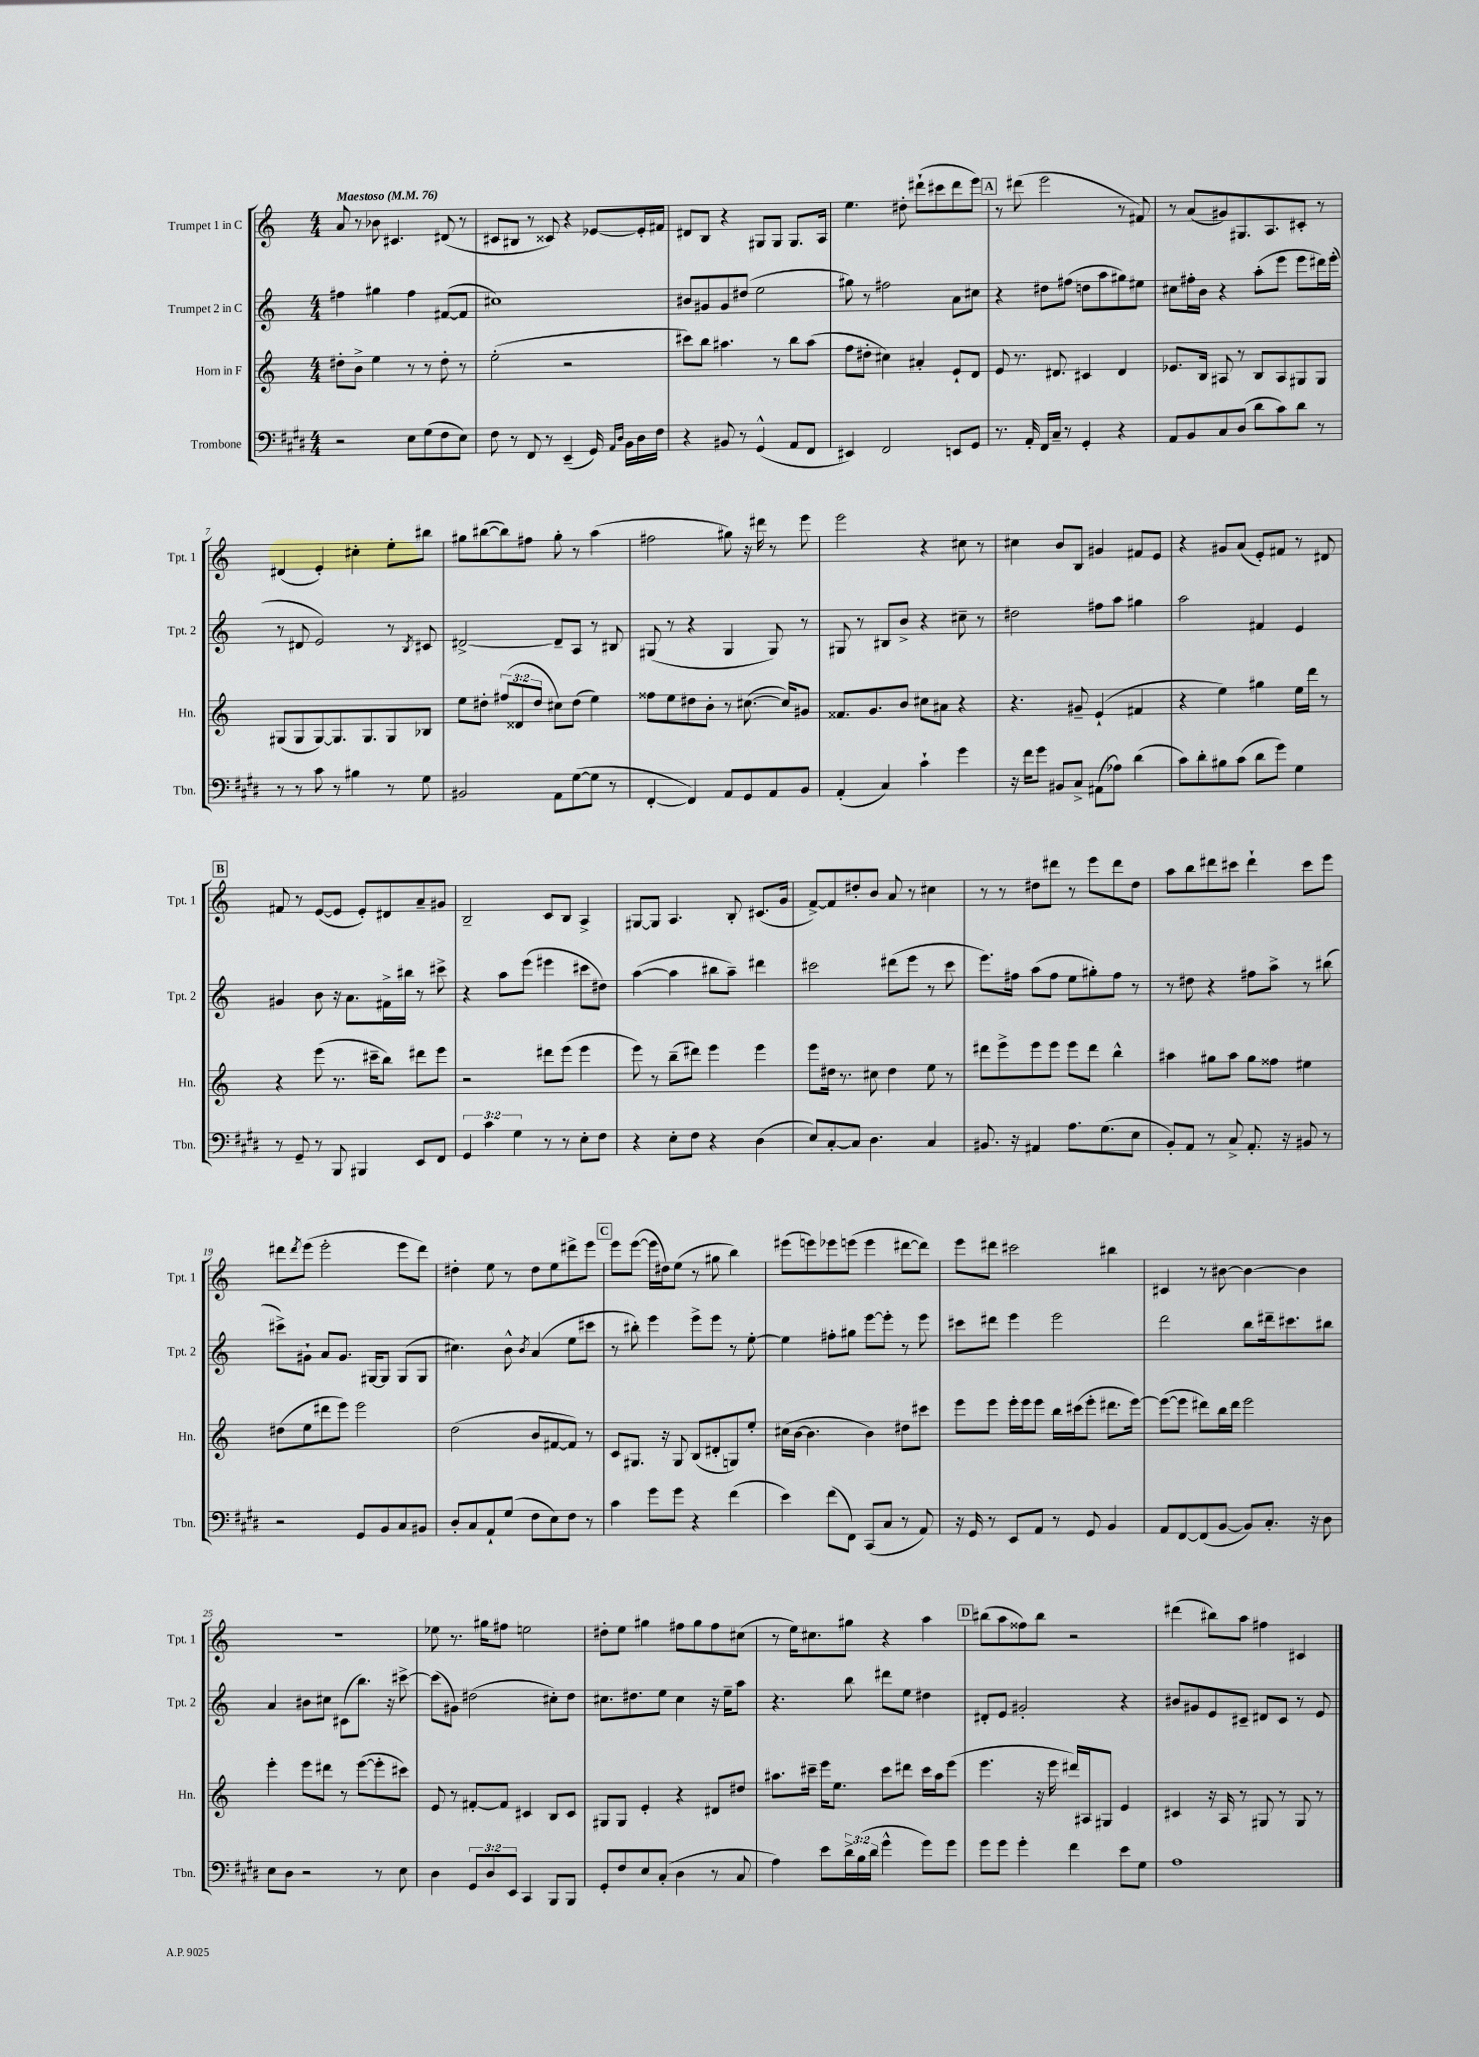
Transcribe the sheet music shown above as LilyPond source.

<<
\new StaffGroup <<
\new Staff = "s0" \with { instrumentName = "Trumpet 1 in C" shortInstrumentName = "Tpt. 1" } {
    \clef treble \key c \major \numericTimeSignature \time 4/4 \tempo "Maestoso" 4 = 76
    a'8 r8 bes'8 cis'4. dis'8( r8 |
    cis'8 bis8 r8 cisis'8) r4 ees'8~ ees'16-. fis'16 |
    dis'8 b8 r4 gis8 gis8 gis8. a16 |
    e''4. dis''8-. dis'''8-!( cis'''8 dis'''8 e'''8) |
    \mark \markup { \box "A" } r8 dis'''8( e'''2 r8 fis'8) |
    r8 a'8( gis'8) gis8. a8. cis'8-. r8 |
    dis'4( e'4-.) cis''4-. e''8-. bis''8 |
    gis''8 bis''8~( bis''8) fis''8 gis''8-. r8 a''4( |
    fis''2 gis''8) r16 dis'''16 r8 e'''8 |
    e'''2 r4 cis''8 r8 |
    cis''4 b'8 b8 gis'4 fis'8 e'8 |
    r4 gis'8 a'8( e'8-.) fis'8 r8 dis'8 |
    \mark \markup { \box "B" } fis'8 r8 e'8~( e'8 e'8-.) dis'8 a'8-- gis'8 |
    b2-- c'8 b8 a4-> |
    gis8~ gis8 a4. b8-. cis'8.( g'16 |
    f'8~->) f'8 dis''8-. b'8 a'8 r8 cis''4 |
    r8 r8 dis''8 dis'''8 r8 e'''8 dis'''8 dis''8 |
    a''8 b''8 dis'''8 cis'''8 dis'''4-! cis'''8 e'''8 |
    dis'''8 \acciaccatura { dis'''8 } e'''8( e'''2-. e'''8 dis'''8) |
    dis''4-. e''8 r8 dis''8 e''8 dis'''8-> e'''8 |
    \mark \markup { \box "C" } e'''8 e'''8~( e'''16 dis''16) e''8( r8 gis''8 b''4) |
    eis'''8( e'''8) ees'''8 e'''8( e'''4 dis'''8~ dis'''8) |
    e'''8 dis'''8 cis'''2 bis''4 |
    cis'4 r8 bis'8~ bis'4~ bis'4 |
    R1 |
    ees''8 r8. gis''16 fis''8 e''2 |
    dis''8-. e''8 gis''4 fis''8 gis''8 fis''8 cis''8( |
    r8 e''16) cis''8. gis''8 r4 a''4 |
    \mark \markup { \box "D" } bis''8( a''8 fisis''8) bis''8 r2 |
    dis'''4( bis''8) a''8 fis''4 cis'4 \bar "|." |
}
\new Staff = "s1" \with { instrumentName = "Trumpet 2 in C" shortInstrumentName = "Tpt. 2" } {
    \clef treble \key c \major \numericTimeSignature \time 4/4
    fis''4 gis''4 fis''4 fis'8~( fis'8 |
    cis''1) |
    bis'8 gis'8 gis'8 dis''8( e''2 |
    gis''8) r8 fis''2 a'8 cis''8 |
    \mark \markup { \box "A" } r4 dis''8 fis''8( d''8 a''8 gis''8) eis''8 |
    cis''8 fis''16-. b'16 r4 a''8-.( e'''8 e'''8 dis'''16) e'''16-.( |
    r8 dis'8 e'2) r8 \acciaccatura { b8 } cis'8 |
    dis'2~-> dis'8-- a8 r8 bis8 |
    gis8( r8 r4 gis4 gis8) r8 |
    gis8 r8 bis8 b'8-> r4 cis''8-- r8 |
    dis''2 fis''8 a''8 gis''4 |
    a''2 fis'4 e'4 |
    \mark \markup { \box "B" } gis'4 b'8 r16 a'8. fis'16-> bis''16 r8 cis'''8-> |
    r4 a''8 e'''8( eis'''4 cis'''8 dis''8) |
    a''4~( a''4 bis''8 a''8--) dis'''4 |
    cis'''2 dis'''8( e'''8 r8 cis'''8 |
    e'''8.) fis''16 a''8( fis''8 e''8 gis''8-.) fis''8 r8 |
    r8 dis''8 r4 fis''8 a''8-> r8 bis''8( |
    cis'''8->) gis'8-! a'8 gis'8. gis16~ gis8 gis8( gis8 |
    cis''4.) b'8-^ \acciaccatura { b'8 } a'4( e''8 cis'''8 |
    \mark \markup { \box "C" } r8 bis''8-.) e'''4 e'''8-> e'''8 r8 e''8~-. |
    e''4 fis''8-. gis''8 e'''8~ e'''8-. r8 e'''8 |
    cis'''8 dis'''8 e'''4 e'''2 |
    d'''2 b''8 dis'''16-- cis'''8. bis''8 |
    a'4 bis'8 cis''8 cis'8( b''8.) r16 cis'''8~-> |
    cis'''8( gis'8) dis''2( cis''8-.) dis''8 |
    cis''8. dis''8. e''8 cis''4 r16 e''16-- a''8 |
    r4. b''8 dis'''8 e''8 dis''4 |
    \mark \markup { \box "D" } dis'8-. e'8 gis'2-. r4 |
    bis'8 gis'8 e'8 cis'8-- dis'8 cis'8 r8 e'8 \bar "|." |
}
\new Staff = "s2" \with { instrumentName = "Horn in F" shortInstrumentName = "Hn." } {
    \clef treble \key c \major \numericTimeSignature \time 4/4 \override Staff.TupletNumber.text = #tuplet-number::calc-fraction-text
    dis''8-. b'8-> e''4 r8 r8 dis''8-. r8 |
    e''2-.( r2 |
    cis'''8) b''8 ais''4. r8 b''8 ais''8( |
    f''8 dis''8-. cis''4) ais'4-. e'8-! d'8 |
    \mark \markup { \box "A" } e'8 r8. dis'8. cis'4 dis'4 |
    ees'8. b16 ais8 r8 b8 ais8 gis8 gis8 |
    gis8( gis8 gis8~) gis8. gis8. gis8 bes8 |
    e''8 dis''8-. \tuplet 3/2 { fis''8( disis'8 dis''8 } cis''8) dis''8( e''4) |
    fisis''8 e''8 dis''8 b'8-. r8 cis''8.~( cis''16) gis'8 |
    fisis'8. g'8. b'8 cis''8 ais'8 r4 |
    r4. gis'8-- e'4-!( fis'4 |
    r4 e''4) gis''4 e''16 d'''16 r8 |
    \mark \markup { \box "B" } r4 e'''8( r8. cis'''16-- b''8) dis'''8 e'''8 |
    r2 dis'''8 e'''8( e'''4 |
    e'''8) r8 b''8--( dis'''8) e'''4 e'''4 |
    e'''8 dis''16 r8. cis''8 dis''4 e''8 r8 |
    dis'''8 e'''8-> e'''8 e'''8 e'''8 dis'''8 b''4-^ |
    ais''4 gis''8 ais''8 gis''8 fisis''8 eis''4 |
    dis''8( e''8 dis'''8 e'''8) e'''2 |
    d''2( b'8 fis'8~ fis'8) r8 |
    \mark \markup { \box "C" } c'8 gis8. r16 gis8 b8( dis'8-. g8) e''8-. |
    cis''16( b'16~ b'4. b'4) dis''8 cis'''8 |
    e'''8 e'''8 e'''16-. e'''16 e'''8 b''16 cis'''16( e'''8-. dis'''8. e'''16~) |
    e'''8~( e'''8 dis'''8) b''16 dis'''16 e'''2 |
    e'''4-. e'''8 dis'''8 r8 e'''8~( e'''8-. cis'''8) |
    e'8 r8 fis'8~-. fis'8 cis'4 b8 cis'8 |
    gis8 gis8 e'4-. r4 dis'8 dis''8 |
    ais''8. cis'''16-- e'''16 e''8. cis'''8 dis'''8 cis'''16 ais''16 e'''8( |
    \mark \markup { \box "D" } e'''4. r16 e'''16 dis'''16) ais16 gis8 e'4 |
    cis'4 r16 a16 r8 gis8 r8 gis8 r8 \bar "|." |
}
\new Staff = "s3" \with { instrumentName = "Trombone" shortInstrumentName = "Tbn." } {
    \clef bass \key e \major \numericTimeSignature \time 4/4 \override Staff.TupletNumber.text = #tuplet-number::calc-fraction-text
    r2 e8 gis8( fis8 e8) |
    fis8 r8 fis,8 r8 e,4--( gis,16) \grace { a,16 dis16 } b,16 dis16 fis16 |
    r4 bis,8 r8 gis,4-^( a,8 fis,8 |
    eis,4) fis,2 e,8 gis,8 |
    \mark \markup { \box "A" } r8. a,16-. fis,16 cis16-- r8 gis,4-. r4 |
    a,8 b,8 cis8 dis8( dis'8 cis'8) dis'8 r8 |
    r8 r8 cis'8 r8 bis4 r8 gis8 |
    bis,2 a,8 gis8~( gis8 r8 |
    fis,4~-. fis,4) a,8 gis,8 a,8 b,8 |
    a,4-.( cis4) cis'4-! gis'4 |
    r16 fis'16 gis'8 bis,8 cis8-> ais,8( aes8) dis'4( |
    cis'8) dis'8-. bis8 cis'8( dis'8 gis'8) gis4 |
    \mark \markup { \box "B" } r8 gis,8-- r8 b,,8 bis,,4 e,8 fis,8 |
    \tuplet 3/2 { gis,4 cis'4 gis4 } r8 r8 e8-. fis8 |
    r4 e8-. fis8 r4 dis4( |
    e8) cis8~-. cis8 dis4. cis4 |
    bis,8. r16 ais,4 a8. gis8.( e8 |
    b,8-.) a,8 r8 cis8-> a,8.-. r16 bis,8 r8 |
    r2 gis,8 b,8 cis8 bis,8 |
    dis8-. cis8 a,8-! gis8( fis8 e8) fis8 r8 |
    \mark \markup { \box "C" } cis'4 gis'8 gis'8 r4 fis'4( |
    e'4) fis'8( fis,8) cis,8( cis8 r8 a,8) |
    r16 gis,16 r8 e,8 a,8 r8 gis,8 b,4 |
    a,8 fis,8~ fis,8( b,8~ b,8) cis8.-. r16 dis8 |
    e8 dis8 r2 r8 e8 |
    dis4 \tuplet 3/2 { gis,8 dis8 e,8 } cis,4 b,,8 b,,8 |
    gis,8-. fis8 e8 cis8-.( dis4 r8 cis8 |
    a4) e'8 \tuplet 3/2 { dis'16-> b16( dis'16 } gis'4-^ gis'8) gis'8 |
    \mark \markup { \box "D" } gis'8 gis'8 gis'4-. fis'4 e'8 gis8 |
    a1 \bar "|." |
}
>>
>>
